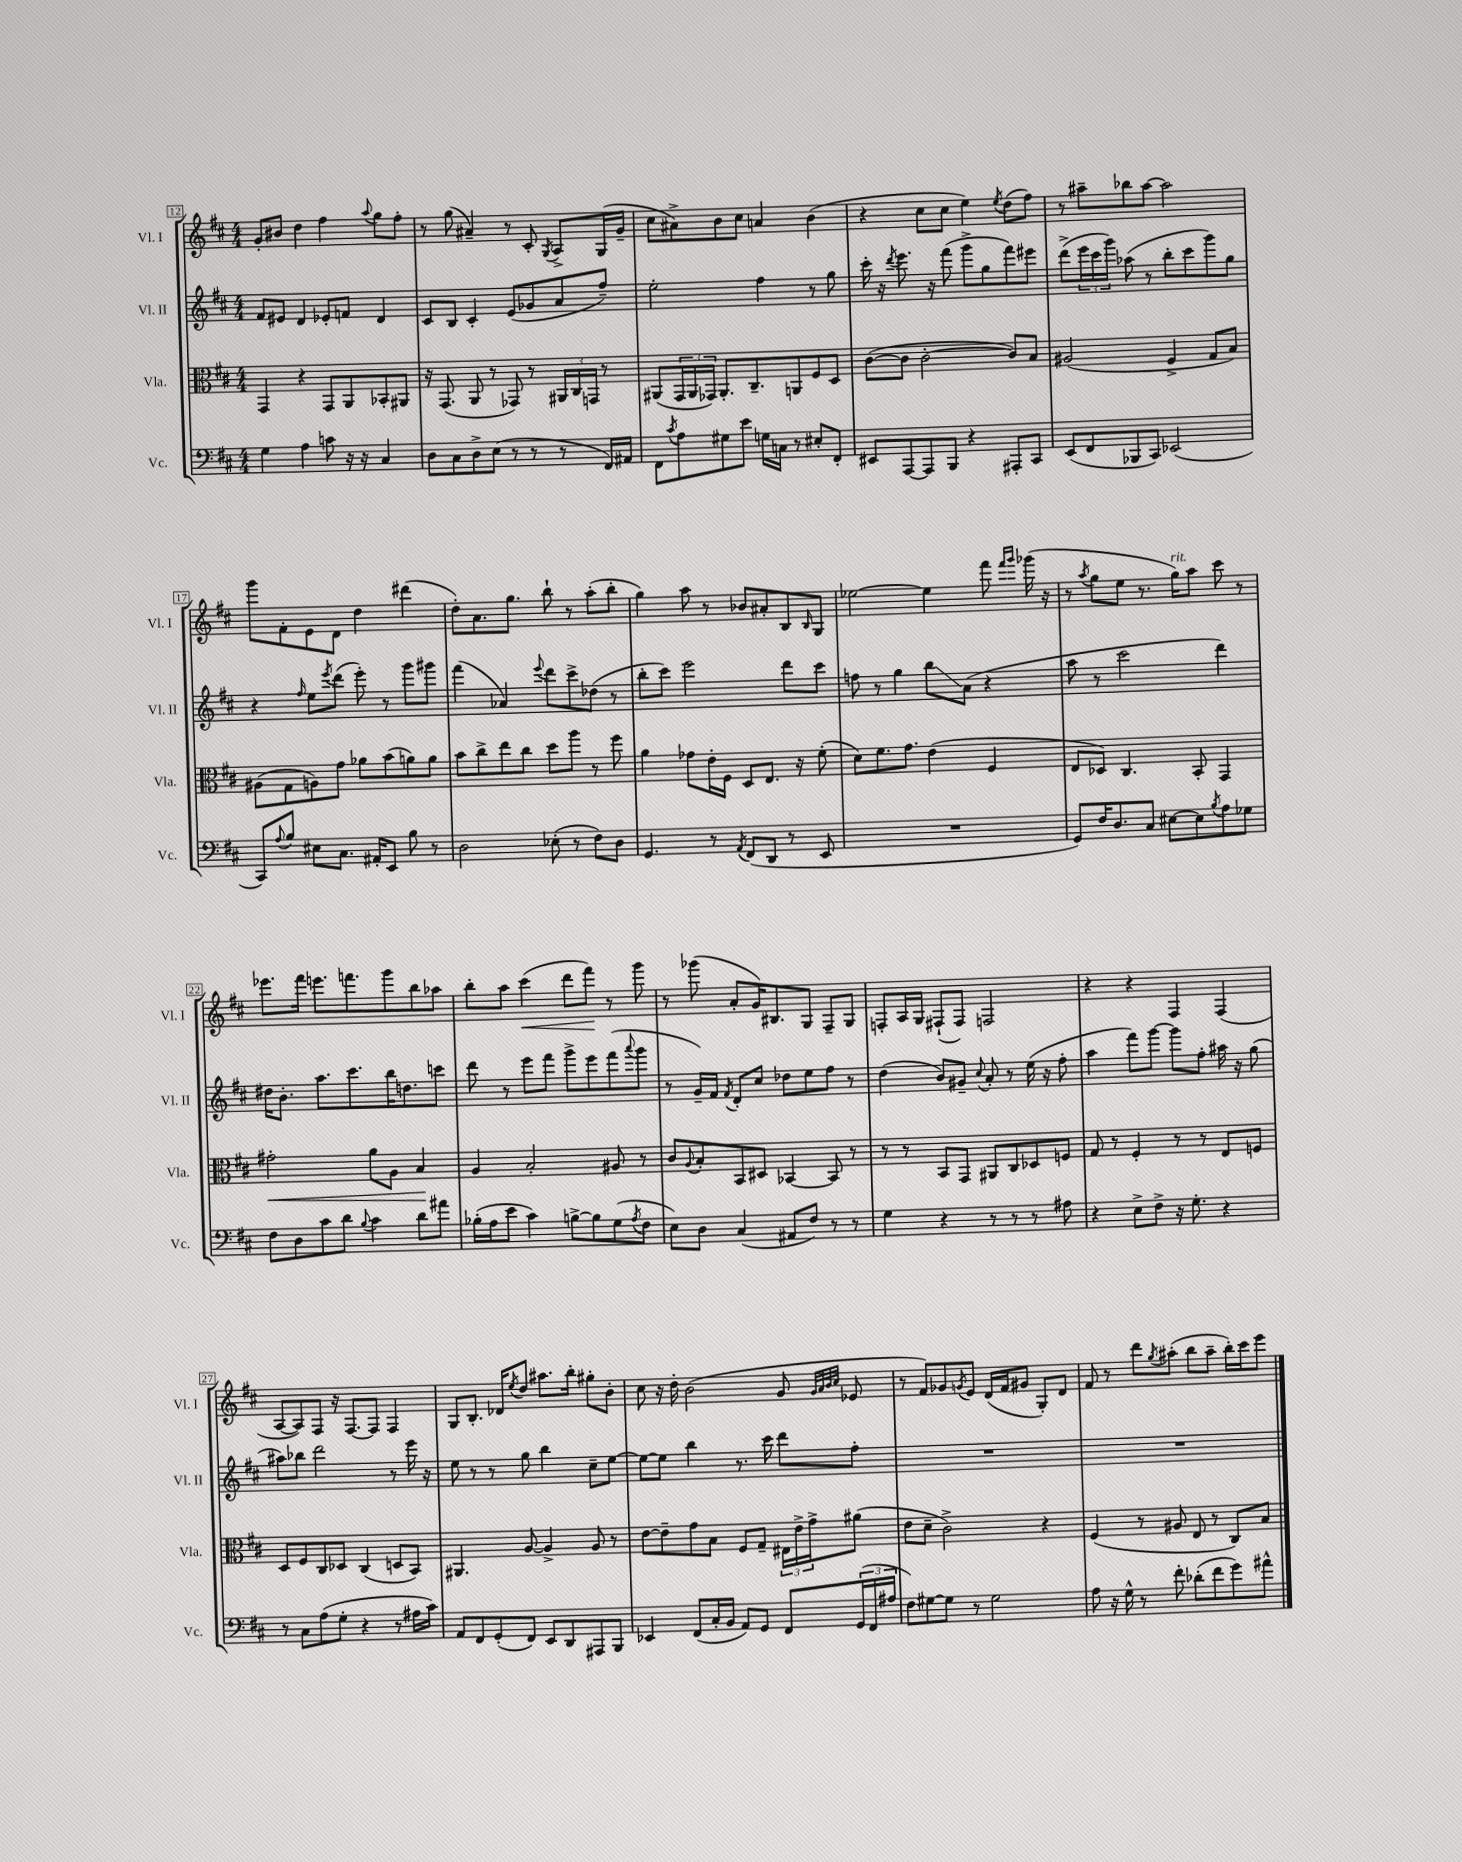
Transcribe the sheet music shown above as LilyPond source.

<<
\new StaffGroup <<
\new Staff = "s0" \with { instrumentName = "Vl. I" shortInstrumentName = "Vl. I" } {
    \clef treble \key d \major \numericTimeSignature \time 4/4
    g'8-. bis'8 d''4 fis''4 \appoggiatura { a''8 } g''8 fis''8-. |
    r8 g''8( ais'4--) r8 cis'8-. \acciaccatura { g8 } a8-> g16( g'16-- |
    cis''8 ais'8->) b'8 cis''8 a'4 b'4( |
    r4 cis''8 cis''8 e''4) \acciaccatura { e''8 } d''8( fis''8) |
    r8 ais''8-- bes''8 ais''8~ ais''2 |
    g'''8 fis'8-. e'8 d'8 d''4 dis'''4( |
    d''8-.) a'8. g''8. b''8-! r8 a''8-.( b''8-. |
    g''4) a''8 r8 bes'8 ais'8-. b8 \grace { b16 } g8 |
    ees''2~ ees''4 fis'''8 \grace { fis'''16 g'''16 } ges'''16( r16 |
    r8 \acciaccatura { a''8 } g''8 e''8 r8. g''16^\markup { \italic "rit." }) a''8 cis'''8 r8 |
    ees'''8. fis'''16 e'''8. f'''8. g'''8 b''8 aes''8 |
    b''8-. a''8 cis'''4\<( d'''8 fis'''8\!) r8 g'''8 |
    r8 ges'''8( a'8-. g'16) bis8. g8 fis8-- g8 |
    f8-. a16 g16 fis8-!( fis8) f2 |
    r4 r4 fis4 fis4( |
    a8~ a8) fis8 r16 fis8.~ fis8 fis4 |
    g8 b8.-. des'16 \acciaccatura { e''8 } d''8 ais''8. b''16-. gis''8-. b'8-. |
    cis''8 r16 d''16-. b'2( g'8 \grace { g'32 a'32 b'32 cis''32 } ees'8 |
    r8 fis'8) ges'8 \acciaccatura { g'8 } e'8 d'16( fis'16 gis'8 g8-.) d'8 |
    fis'8 r8 d'''8 \acciaccatura { g''8 } ais''8-.( b''8 ais''8-- b''16-.) cis'''16 e'''8 \bar "|." |
}
\new Staff = "s1" \with { instrumentName = "Vl. II" shortInstrumentName = "Vl. II" } {
    \clef treble \key d \major \numericTimeSignature \time 4/4
    fis'8 eis'8 d'4 ees'8-. f'8 d'4 |
    cis'8 b8 cis'4-. e'8( ges'8 a'8 fis''8--) |
    e''2-. fis''4 r8 g''8 |
    cis'''16-. r16 \acciaccatura { d'''8 } e'''8. r16 fis'''8( g'''8-> g''8 fis'''8) eis'''8 |
    d'''8->( \tuplet 3/2 { e'''16 cis'''16 g'''16) } aes''8( r8 b''8-. cis'''8 g'''8) g''8 |
    r4 \grace { fis''16 } e''8 \acciaccatura { e'''8 } d'''8( e'''8-.) r8 g'''8 gis'''8 |
    fis'''4( aes'4) \appoggiatura { e'''8 } d'''8 cis'''8-> des''8( r8 |
    b''8-. cis'''8) e'''2 d'''8 cis'''8 |
    f''8 r8 g''4 b''8\glissando a'8( r4 |
    a''8 r8 cis'''2 d'''4) |
    dis''16 b'8.-. a''8. cis'''8. b''16 d''8. c'''8 |
    d'''8 r8 e'''8 fis'''8 g'''8-> e'''8 fis'''8( \appoggiatura { a'''8 } g'''8 |
    r8 g'16--) fis'16 \acciaccatura { fis'8 } d'8-. cis''8 des''8 e''8 fis''8 r8 |
    d''4( b'8) gis'8-- \appoggiatura { cis''8 } a'8-. r8 e''16( r16 fis''8-. |
    a''4 fis'''8) g'''8~ g'''8 fis''8-. ais''16 r16 g''8( |
    ais''8) bes''8 d'''2 r8 e'''16 r16 |
    e''8 r8 r8 g''8 b''4 cis''8-- e''8~ |
    e''8~ e''8 b''4 r8. cis'''16 d'''8 fis''8-. |
    R1 |
    R1 \bar "|." |
}
\new Staff = "s2" \with { instrumentName = "Vla." shortInstrumentName = "Vla." } {
    \clef alto \key d \major \numericTimeSignature \time 4/4
    g,4 r4 g,8 a,8 bes,8-. ais,8 |
    r16 g,8.( a,8 r8 ges,8) r8 \tuplet 3/2 { ais,16 cis16 g,16 } r8 |
    ais,8( \tuplet 3/2 { g,16 ais,16 ges,16) } ais,8.-. cis8.-- a,8 fis8 d8 |
    cis'8~( cis'8 cis'2~-. cis'8) b8 |
    ais2( fis4-> g8 b8) |
    ais8( g8 a8) g'8 aes'8 b'8( a'8) a'8 |
    b'8 cis''8-> e''8 cis''8 d''8 a''8 r8 fis''8 |
    a'4 ges'8 e'16-. fis16 d8 e8. r16 fis'8-.( |
    d'8) fis'8. g'8. e'4( fis4 |
    e8 des8) cis4. b,8-. g,4 |
    gis'2-.\< a'8 a8 b4\! |
    a4 b2-. ais8 r8 |
    cis'8 \appoggiatura { a8 } b8-. b,8 dis8 bes,4~ bes,8 r8 |
    r8 r8 b,8 g,8 ais,8 cis8 des8 f8 |
    g8 r8 fis4-. r8 r8 e8 f8 |
    d8 fis8 cis8 des8 cis4( d8 b,8) |
    ais,4. a8~ a4-> a8 r8 |
    e'8~ e'8-- g'8 b8 fis8 g8-- \tuplet 3/2 { eis16 e'16-> g'16-> } ais'8( |
    e'8 d'8-- cis'2->) r4 |
    fis4( r8 ais8 e8 r8 cis8) b8 \bar "|." |
}
\new Staff = "s3" \with { instrumentName = "Vc." shortInstrumentName = "Vc." } {
    \clef bass \key d \major \numericTimeSignature \time 4/4
    g4 a4 c'8 r16 r16 cis4 |
    d8 cis8 d8-> e8( r8 r8 r8 fis,16) ais,16 |
    fis,8 \acciaccatura { cis'8 } a8 gis8 e'8 g16 c16 r8 eis8-. fis,8-. |
    eis,8 a,,8~ a,,8 b,,8 r4 ais,,8-. cis,8 |
    e,8( fis,8 bes,,8 cis,8) ees,2( |
    cis,8) \appoggiatura { a8 } b8 eis8 cis8. ais,16-. e,8 b8 r8 |
    d2 ees8-.( r8 fis8) d8 |
    g,4. r8 \acciaccatura { a,8 } fis,8( d,8 r8 e,8 |
    R1 |
    g,8) fis16 d8. cis8 eis8~ eis8 \acciaccatura { b8 } a8 ges8 |
    fis8 d8 cis'8 d'8 \appoggiatura { b8 } cis'4 d'8 ais'8 |
    bes16-.( a16 e'8 cis'4) b8~-> b8 g8( \acciaccatura { a8 } fis8 |
    e8) d8 cis4( ais,8 fis8) r8 r8 |
    g4 r4 r8 r8 r8 ais8 |
    r4 e8-> fis8-> r16 g8.-. r4 |
    r8 cis8 a8( g8-. r4 r8 ais16 cis'16) |
    a,8 fis,8 g,8-.( fis,8) e,8 d,8 ais,,8 b,,8 |
    ees,4 fis,8( cis16-. b,16 a,8) g,8 fis,8 \tuplet 3/2 { g,16( fis,16 ais16 } |
    fis8) gis8~ gis8 r8 gis2 |
    a8 r16 g16-^ r8 fis'8-. des'8-.( fis'8 g'8) ais'8-^ \bar "|." |
}
>>
>>
\layout { \context { \Score currentBarNumber = #12 \override BarNumber.stencil = #(make-stencil-boxer 0.1 0.3 ly:text-interface::print) } }
